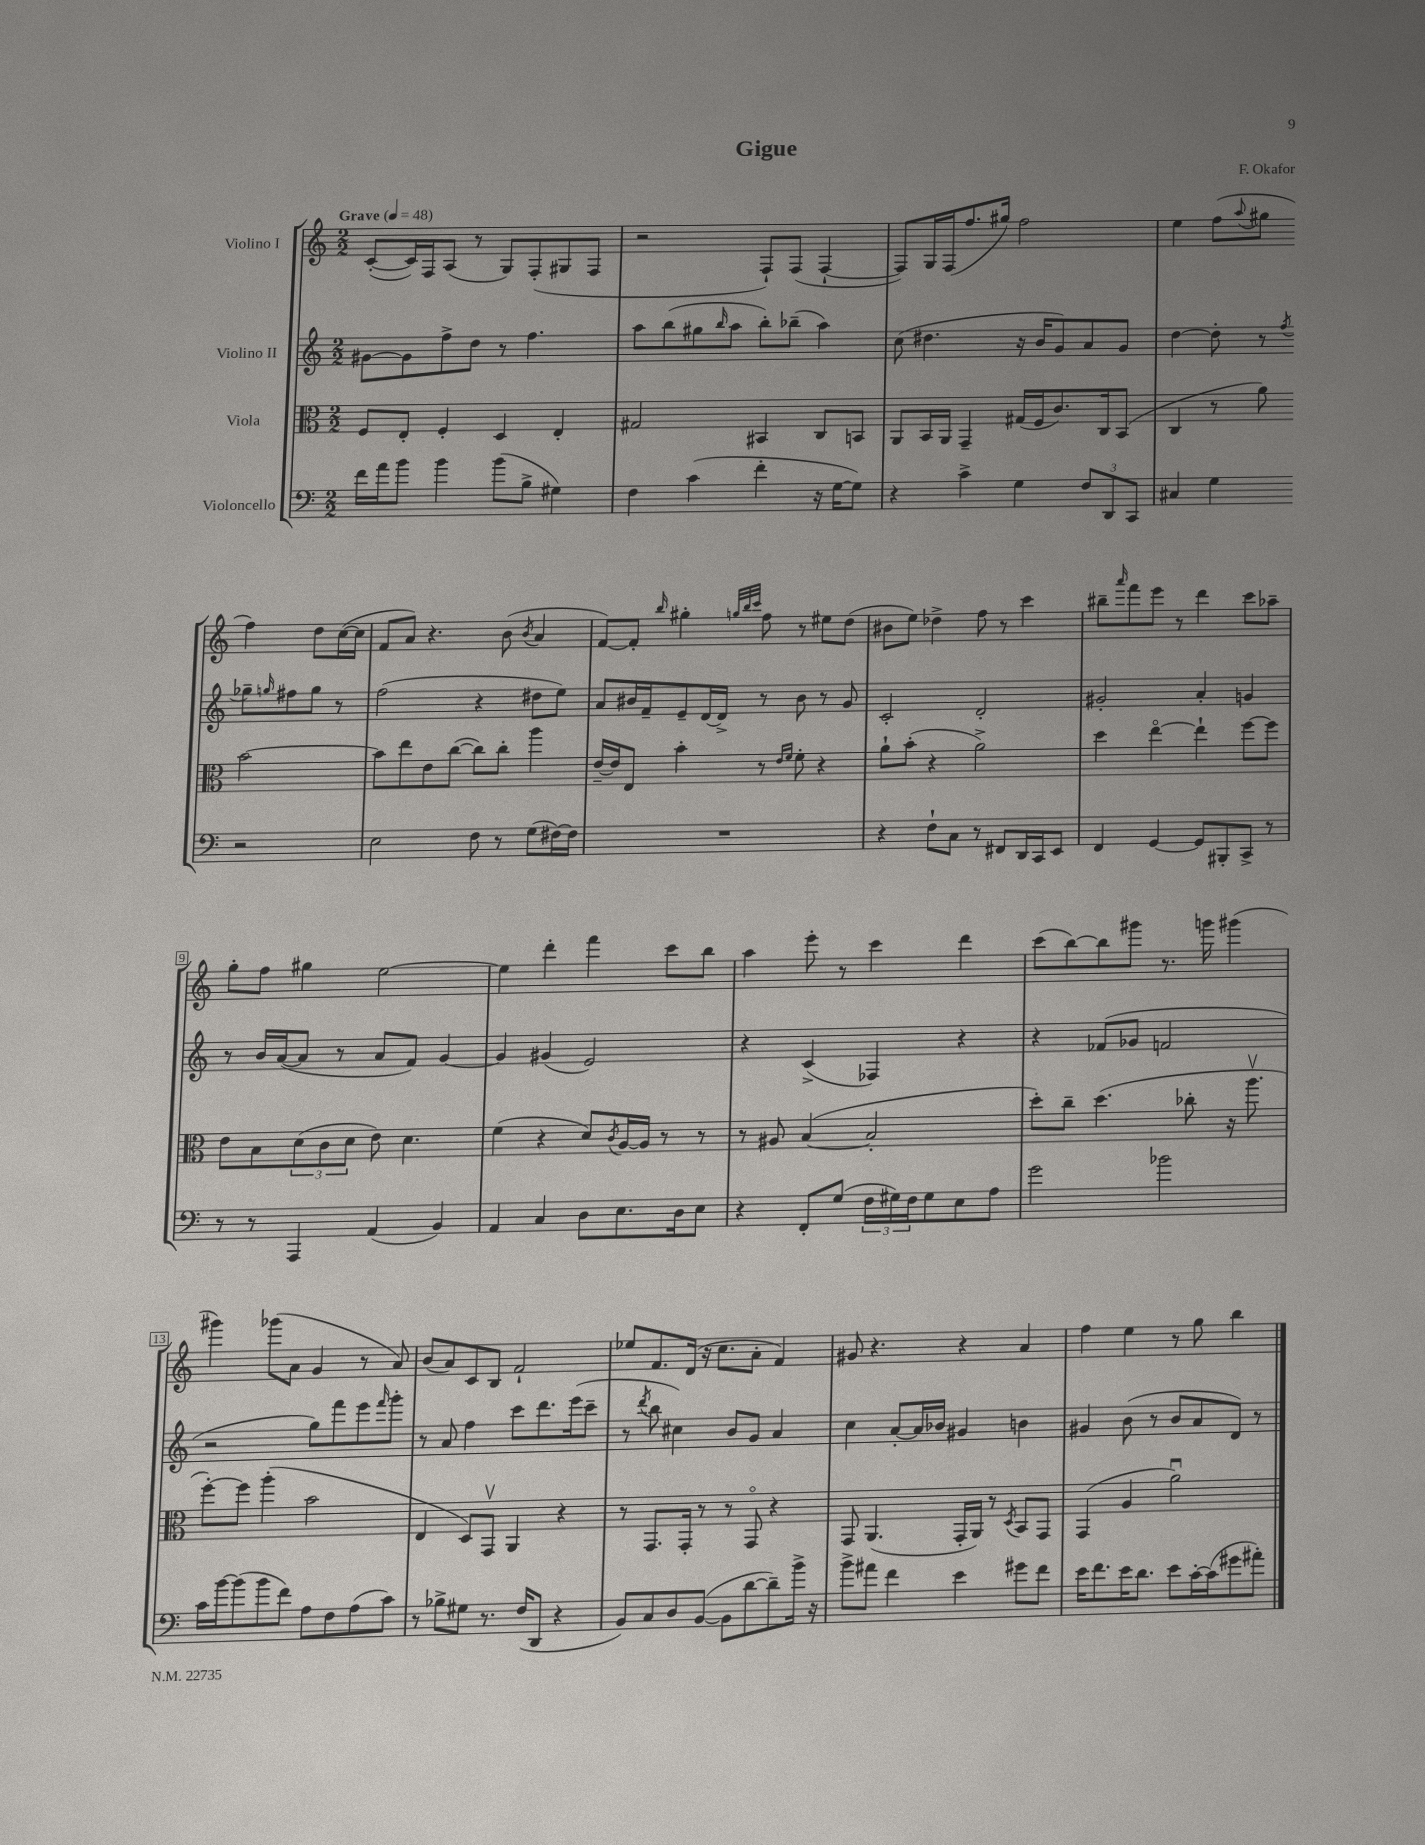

**kern	**kern	**kern	**kern
*staff4	*staff3	*staff2	*staff1
*clefF4	*clefC3	*clefG2	*clefG2
*k[]	*k[]	*k[]	*k[]
*M2/2	*M2/2	*M2/2	*M2/2
*MM48	*MM48	*MM48	*MM48
16f	8F	[8g#	([8c'
16a	.	.	.
8b	8E'	8g#]	16c])
.	.	.	16F
4b	4F'	8ff^	(8A
.	.	8dd	8r
(8b	4D	8r	8G)
8B^	.	4.ff	(8F'
4G#)	4E'	.	8G#
.	.	.	8F
=	=	=	=
4F	2G#	8aa	2r
.	.	(8bb	.
(4c	.	8gg#	.
.	.	16qqbb	.
.	.	8aa	.
4f'	4BB#	8bb')	8F`)
.	.	(8bb-~	(8F
16r	8C	4aa)	[4F`
[16G	.	.	.
8G])	8BB	.	.
=	=	=	=
4r	8AA	(8cc	8F])
.	16BB	4.dd#	16G
.	16AA	.	(16F
4c^	4GG~	.	8.ff
.	.	.	16gg#)
4G	(16G#	16r	2ff
.	16F	16b	.
.	8.c)	8g)	.
12F	.	8a	.
.	16C	.	.
12DD	.	.	.
.	(8BB	8g	.
12CC	.	.	.
=	=	=	=
4C#	4C	[4dd	4ee
4G	8r	8dd']	(8ff
.	.	.	8qqaa
.	8a)	8r	8gg#
.	.	8qff	.
2r	[2b	8gg-~	4ff)
.	.	16qqgg	.
.	.	8ff#	.
.	.	8gg	8dd
.	.	8r	([16cc
.	.	.	16cc]
=	=	=	=
2E	8b]	(2ff	8f
.	8ee	.	8a)
.	8e	.	4.r
.	([8cc	.	.
8F	8cc])	4r	.
8r	8cc'	.	(8b
.	.	.	8qb
(8G	4aa	8dd#	4a
[16F#)	.	8ee)	.
16F#]	.	.	.
=	=	=	=
1r	[16e~	8a	[8f)
.	16e]	.	.
.	8E	16b#	8f']
.	.	16f~	.
.	.	.	16qqbb
.	4b'	8e~	4gg#'
.	.	[16d	.
.	.	16d^]	.
.	.	.	32qqgg
.	.	.	32qqbb
.	.	.	32qqccc
.	8r	8r	8ff
.	16qqe	.	.
.	16qqf	.	.
.	8f'	8b#	8r
.	4r	8r	8ee#
.	.	8g	(8dd
=	=	=	=
4r	8a`	2c'	8b#
.	(8b'	.	8ee)
8F`	4r	.	4dd-^
8C	.	.	.
8r	2a^)	2d'	8ff
8FF#	.	.	8r
16DD	.	.	4ccc
16CC	.	.	.
8EE	.	.	.
=	=	=	=
4FF	4dd	2g#'	8bb#~
.	.	.	16qqaaa
.	.	.	8fff
[4GG	[4eeo	.	8eee
.	.	.	8r
8GG]	4ee`]	4a'	4ddd
8BBB#'	.	.	.
8CC^	[8ff	4g	8ccc
8r	8ff]	.	8aa-~
=	=	=	=
8r	8e	8r	8gg'
8r	8B	16b	8ff
.	.	([16a	.
4AAA	(12d	8a]	4gg#
.	12c	.	.
.	.	8r	.
.	12d	.	.
(4AA	8e)	8a	[2ee
.	4.d	8f)	.
4BB)	.	[4g	.
=	=	=	=
4AA	(4f	4g]	4ee]
4C	4r	(4g#	4ddd'
8D	8d)	2e)	4fff
.	8qc	.	.
8.E	[16A	.	.
.	16A]	.	.
.	8r	.	8ccc
16D	.	.	.
8E	8r	.	8bb
=	=	=	=
4r	8r	4r	4aa
.	8A#	.	.
8FF'	([4B	(4c^	8eee'
(8G	.	.	8r
24F	2B']	4F-)	4ccc
24G#)	.	.	.
24F	.	.	.
8G#	.	.	.
8E	.	4r	4ddd
8A	.	.	.
=	=	=	=
2g	8dd')	4r	(8ccc
.	8cc~	.	[8bb)
.	(4.dd	(8f-	8bb]
.	.	8g-	8ggg#
2b-	.	2f	8.r
.	8cc-'	.	.
.	.	.	16ggg
.	16r	.	(4ggg#
.	8.aav	.	.
=	=	=	=
16c	[8ff')	2r	4ggg#)
[16b	.	.	.
(8b]	8ff]	.	.
8b	(4aa'	.	(8ggg-
8f)	.	.	8a
8A	2b	8gg)	4g
8F	.	8fff	.
(8A	.	8eee	8r
.	.	16qqfff	.
8c)	.	8ggg'	8a)
=	=	=	=
8r	4E	8r	(8b
8B-^	.	8a	8a)
8G#	8D)	4ff	8c
8.r	8GGv	.	8B
.	4AA	8ccc	2f`
(16F	.	.	.
8DD	.	8.ddd	.
4r	4r	.	.
.	.	(16eee	.
.	.	8ccc~	.
=	=	=	=
8BB)	8r	8r	8ee-
.	.	8qddd	.
8C	8.GG	8bb	8.f
8D	.	4cc#)	.
.	16GG'	.	(16d
([8BB	8r	.	16r
.	.	.	8.cc
8BB]	8r	8b	.
[8d	8GGo	8g	8a'
8d~])	4r	4a	4f)
16b^	.	.	.
16r	.	.	.
=	=	=	=
8b^	8GG	4cc	8g#
8a#	(4.AA	.	4.r
4f	.	[8a'	.
.	.	16a]	.
.	.	16b-	.
4e	16GG'	4g#	4r
.	16AA)	.	.
.	8r	.	.
.	8qD	.	.
8g#	8BB	4b	4a
8f	8GG	.	.
=	=	=	=
16e	(4GG	4g#	4ff
8.f	.	.	.
16e	4A	(8b	4ee
8.d	.	.	.
.	.	8r	.
8e	2au)	8b	8r
[16c'	.	8a	8gg
(16c]	.	.	.
8g#	.	8d)	4bb
8a#')	.	8r	.
==	==	==	==
*-	*-	*-	*-
